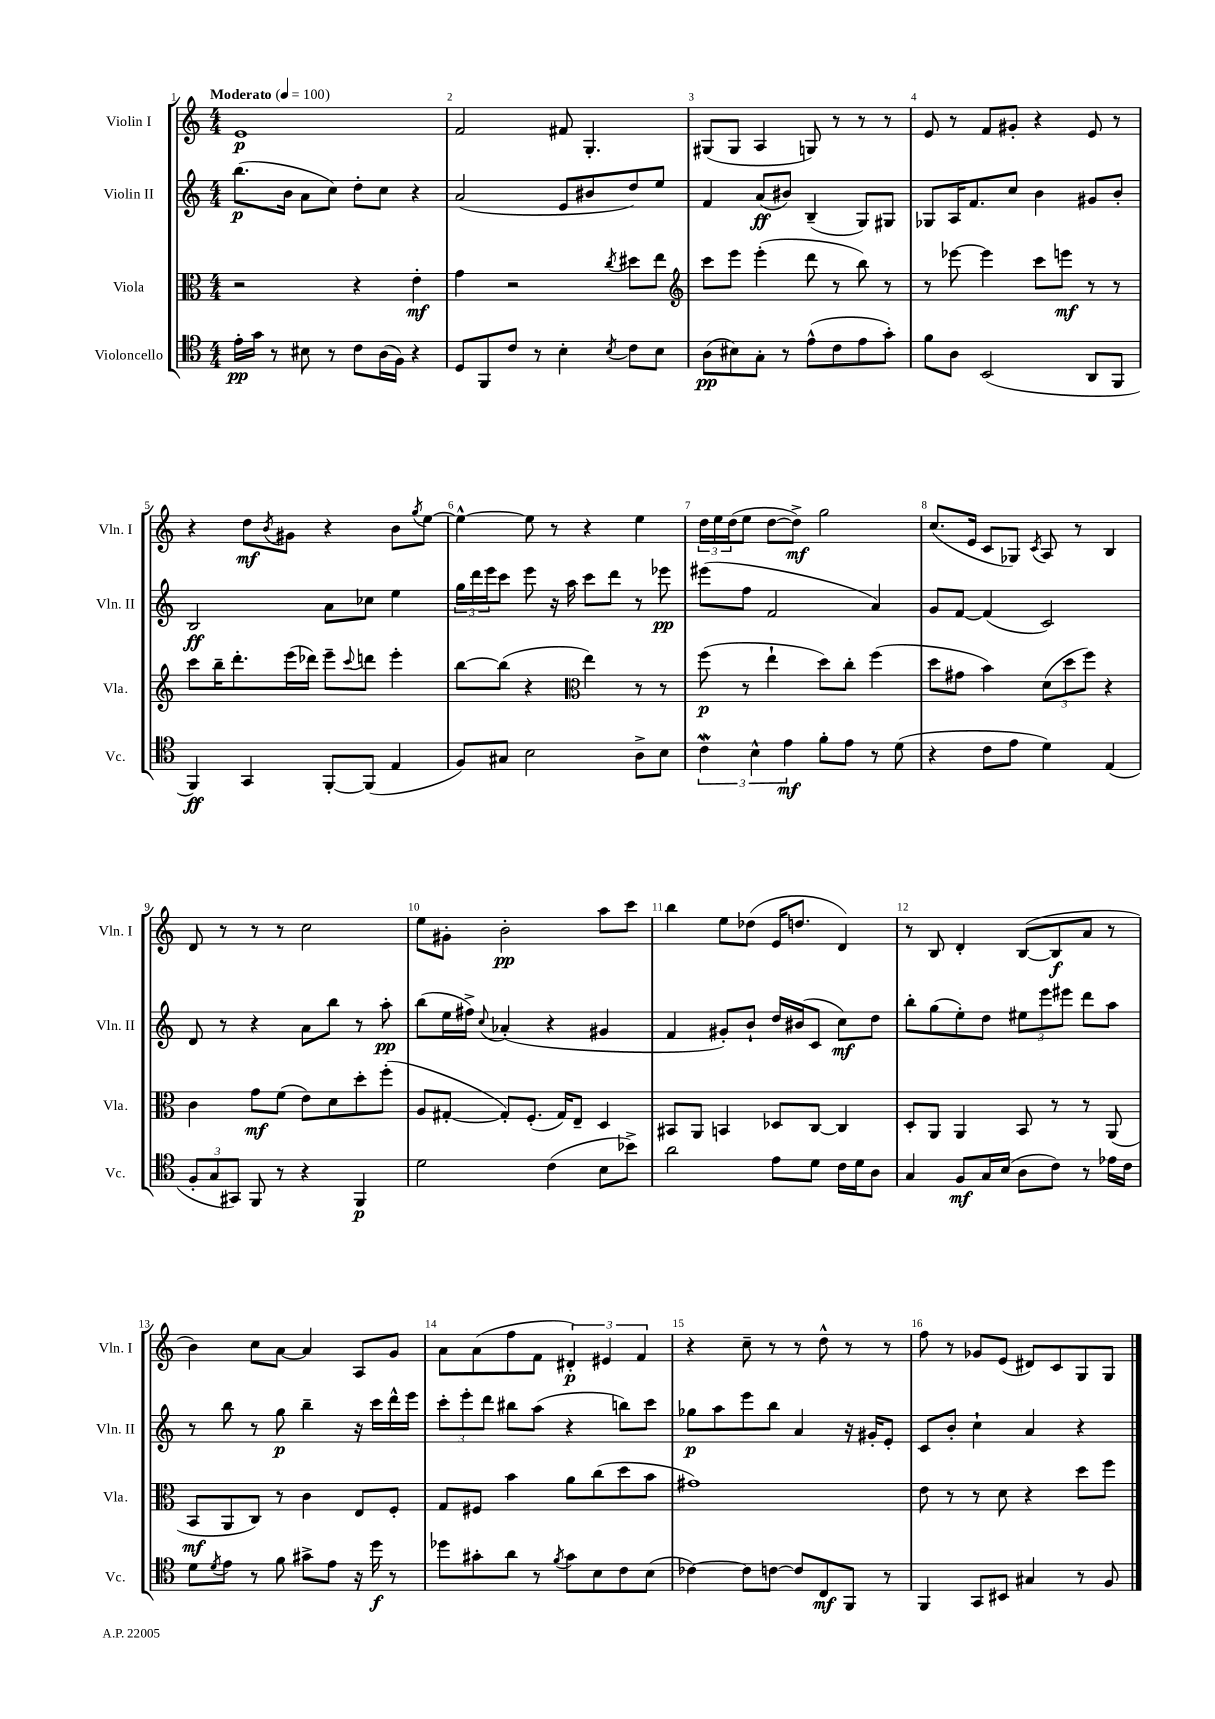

**kern	**dynam	**kern	**dynam	**kern	**dynam	**kern	**dynam
*part4	*part4	*part3	*part3	*part2	*part2	*part1	*part1
*staff4	*staff4	*staff3	*staff3	*staff2	*staff2	*staff1	*staff1
*I"Violoncello	*	*I"Viola	*	*I"Violin II	*	*I"Violin I	*
*I'Vc.	*	*I'Vla.	*	*I'Vln. II	*	*I'Vln. I	*
*clefC4	*	*clefC3	*	*clefG2	*	*clefG2	*
*k[]	*	*k[]	*	*k[]	*	*k[]	*
*M4/4	*	*M4/4	*	*M4/4	*	*M4/4	*
*MM100	*	*MM100	*	*MM100	*	*MM100	*
=1	=1	=1	=1	=1	=1	=1	=1
!	!	!	!	!	!	!LO:TX:a:B:t=Moderato	!
16e'\LL	pp	2r	.	(8.bb\L	p	1e	p
16g\JJ	.	.	.	.	.	.	.
8r	.	.	.	.	.	.	.
.	.	.	.	16b\Jk	.	.	.
8B#X\	.	.	.	8a\L	.	.	.
8r	.	.	.	8cc\J)	.	.	.
8c\L	.	4r	.	8dd'\L	.	.	.
(16A\L	.	.	.	8cc\J	.	.	.
16F\JJ)	.	.	.	.	.	.	.
4r	.	4e'\	mf	4r	.	.	.
=2	=2	=2	=2	=2	=2	=2	=2
8D/L	.	4g\	.	(2a/	.	2f/	.
8FF/	.	.	.	.	.	.	.
8c/J	.	2r	.	.	.	.	.
8r	.	.	.	.	.	.	.
4B'\	.	.	.	8e/L	.	8f#X/	.
.	.	.	.	8b#X/	.	4.G'/	.
8qB/	.	8qcc/	.	.	.	.	.
8c\L	.	8dd#X\L	.	8dd/)	.	.	.
8B\J	.	8ee\J	.	8ee/J	.	.	.
=3	=3	=3	=3	=3	=3	=3	=3
*	*	*clefG2	*	*	*	*	*
(8A\L	pp	8ccc\L	.	4f/	.	(8G#X/L	.
8B#X\)	.	8eee\J	.	.	.	8G#/J	.
8G'\J	.	(4eee'\	.	(8a/L	ff	4A/	.
8r	.	.	.	8b#X/J)	.	.	.
(8e^^\L	.	8ddd\	.	(4B~/	.	8Gn/)	.
8c\	.	8r	.	.	.	8r	.
8e\	.	8bb\)	.	8G/L)	.	8r	.
8g'\J)	.	8r	.	8G#X/J	.	8r	.
=4	=4	=4	=4	=4	=4	=4	=4
8f\L	.	8r	.	8G-X/L	.	8e/	.
8A\J	.	[8eee-X\	.	16A/K	.	8r	.
.	.	.	.	8.f/	.	.	.
(2BB/	.	4eee-\]	.	.	.	8f/L	.
.	.	.	.	8cc/J	.	8g#X'/J	.
.	.	8ccc\L	.	4b\	.	4r	.
.	.	8eeen\J	mf	.	.	.	.
8AA/L	.	8r	.	8g#X/L	.	8e/	.
8FF/J	.	8r	.	8b'/J	.	8r	.
!!LO:LB:g=z
=5	=5	=5	=5	=5	=5	=5	=5
4FF/)	ff	8ccc\L	.	2B/	ff	4r	.
.	.	16bb~\K	.	.	.	.	.
.	.	8.ddd'\	.	.	.	.	.
4GG/	.	.	.	.	.	8dd\L	mf
.	.	.	.	.	.	8qb/	.
.	.	(16eee\L	.	.	.	8g#X\J	.
.	.	16ddd-X\JJ)	.	.	.	.	.
[8FF'/L	.	8eee~\L	.	8a\L	.	4r	.
.	.	8qqccc/	.	.	.	.	.
(8FF/J]	.	8dddn\J	.	8cc-X\J	.	.	.
4E/	.	4eee'\	.	4ee\	.	8b\L	.
.	.	.	.	.	.	8qgg/	.
.	.	.	.	.	.	[8ee\J	.
=6	=6	=6	=6	=6	=6	=6	=6
8F/L)	.	[8bb\L	.	24gg\LL	.	4ee^^\_	.
.	.	.	.	24ddd\	.	.	.
.	.	.	.	24eee\J	.	.	.
8G#X/J	.	(8bb\J]	.	8ccc\J	.	.	.
2B\	.	4r	.	8eee\	.	8ee\]	.
.	.	.	.	16r	.	8r	.
.	.	.	.	16aa\	.	.	.
*	*	*clefC3	*	*	*	*	*
.	.	4ee\)	.	8ccc\L	.	4r	.
.	.	.	.	8ddd\J	.	.	.
8A^\L	.	8r	.	8r	.	4ee\	.
8B\J	.	8r	.	8eee-X\	pp	.	.
=7	=7	=7	=7	=7	=7	=7	=7
6cw\	.	(8ff\	p	(8eee#X\L	.	24dd\LL	.
.	.	.	.	.	.	24ee\	.
.	.	.	.	.	.	(24dd\J	.
.	.	8r	.	8ff\J	.	8ee\J	.
6B^^\	.	.	.	.	.	.	.
.	.	4ee`\	.	2f/	.	[8dd\L	.
6e\	mf	.	.	.	.	.	.
.	.	.	.	.	.	8dd^\J])	mf
8f'\L	.	8dd\L)	.	.	.	2gg\	.
8e\J	.	8cc'\J	.	.	.	.	.
8r	.	(4ff\	.	4a/)	.	.	.
(8d\	.	.	.	.	.	.	.
=8	=8	=8	=8	=8	=8	=8	=8
4r	.	8dd\L	.	8g/L	.	(8.cc/L	.
.	.	8g#X\J	.	[8f/J	.	.	.
.	.	.	.	.	.	16e/Jk	.
8c\L	.	4b\)	.	(4f/]	.	8c/L	.
8e\J	.	.	.	.	.	8G-X/J)	.
.	.	.	.	.	.	8qc/	.
4d\)	.	(12d\L	.	2c/)	.	8A/	.
.	.	12dd\	.	.	.	.	.
.	.	.	.	.	.	8r	.
.	.	12ff\J)	.	.	.	.	.
(4E/	.	4r	.	.	.	4B/	.
!!LO:LB:g=z
=9	=9	=9	=9	=9	=9	=9	=9
12F'/L	.	4c\	.	8d/	.	8d/	.
12G/	.	.	.	.	.	.	.
.	.	.	.	8r	.	8r	.
12GG#X/J)	.	.	.	.	.	.	.
8FF/	.	8g\L	mf	4r	.	8r	.
8r	.	(8f\J	.	.	.	8r	.
4r	.	8e\L)	.	8a\L	.	2cc\	.
.	.	8d\	.	8bb\J	.	.	.
4FF/	p	8dd'\	.	8r	.	.	.
.	.	(8ff'\J	.	8aa'\	pp	.	.
=10	=10	=10	=10	=10	=10	=10	=10
2d\	.	8A/L	.	(8bb\L	.	8ee\L	.
.	.	[8G#X'/J	.	16ee\L	.	8g#X'\J	.
.	.	.	.	16ff#X^\JJ)	.	.	.
.	.	.	.	8qqcc/	.	.	.
.	.	8G#'/L])	.	(4a-X'/	.	2b'\	pp
.	.	(8.F'/J	.	.	.	.	.
(4c\	.	.	.	4r	.	.	.
.	.	16G#/KL)	.	.	.	.	.
.	.	8E~/J	.	.	.	.	.
8B\L	.	4D/	.	4g#X/	.	8aa\L	.
8b-X^\J)	.	.	.	.	.	8ccc\J	.
=11	=11	=11	=11	=11	=11	=11	=11
2a\	.	8BB#X/L	.	4f/	.	4bb\	.
.	.	8AA/J	.	.	.	.	.
.	.	4BBn/	.	8g#X'/L)	.	8ee\L	.
.	.	.	.	8b`/J	.	(8dd-X\J	.
8e\L	.	8D-X/L	.	16dd/LL	.	16e/KL	.
.	.	.	.	(16b#X/J	.	8.ddn/J	.
8d\J	.	[8C/J	.	8c/J	.	.	.
16c\LL	.	4C/]	.	8cc\L)	mf	4d/)	.
16d\J	.	.	.	.	.	.	.
8A\J	.	.	.	8dd\J	.	.	.
=12	=12	=12	=12	=12	=12	=12	=12
4G/	.	8D'/L	.	8bb'\L	.	8r	.
.	.	8AA/J	.	(8gg\	.	8B/	.
8F/L	mf	4AA/	.	8ee'\)	.	4d'/	.
16G/L	.	.	.	8dd\J	.	.	.
(16B/JJ	.	.	.	.	.	.	.
8A\L	.	8BB/	.	12ee#X\L	.	([8B/L	.
.	.	.	.	12eee\	.	.	.
8c\J)	.	8r	.	.	.	8B/]	f
.	.	.	.	12eee#X\J	.	.	.
8r	.	8r	.	8ddd\L	.	8a/J	.
16e-X\LL	.	(8AA/	.	8aa\J	.	8r	.
16c\JJ	.	.	.	.	.	.	.
!!LO:LB:g=z
=13	=13	=13	=13	=13	=13	=13	=13
8d\L	.	8BB/L	mf	8r	.	4b\)	.
8qd/	.	.	.	.	.	.	.
8e\J	.	8AA/	.	8bb\	.	.	.
8r	.	8C/J)	.	8r	.	8cc\L	.
8f\	.	8r	.	8gg\	p	[8a\J	.
8g#X^\L	.	4c\	.	4bb~\	.	4a/]	.
8e\J	.	.	.	.	.	.	.
16r	.	8E/L	.	16r	.	8A/L	.
16dd\	f	.	.	16ccc\LL	.	.	.
8r	.	8F'/J	.	16ddd^^\	.	8g/J	.
.	.	.	.	16eee\JJ	.	.	.
=14	=14	=14	=14	=14	=14	=14	=14
8dd-X\L	.	8G/L	.	12ccc'\L	.	8a\L	.
.	.	.	.	12eee'\	.	.	.
8g#X'\	.	8F#X/J	.	.	.	(8a\	.
.	.	.	.	12ddd\J	.	.	.
8a\J	.	4b\	.	8bb#X\L	.	8ff\	.
8r	.	.	.	(8aa\J	.	8f\J	.
8qf/	.	.	.	.	.	.	.
8g#\L	.	8a\L	.	4r	.	6d#X'/)	p
8B\	.	(8cc\	.	.	.	.	.
.	.	.	.	.	.	6e#X/	.
8c\	.	8dd\	.	8bbn\L)	.	.	.
.	.	.	.	.	.	6f/	.
(8B\J	.	8b\J	.	8ccc\J	.	.	.
=15	=15	=15	=15	=15	=15	=15	=15
[4c-X\)	.	1g#X)	.	8gg-X\L	p	4r	.
.	.	.	.	8aa\	.	.	.
8c-\L]	.	.	.	8eee\	.	8cc~\	.
[8cn\J	.	.	.	8bb\J	.	8r	.
8c/L]	.	.	.	4a/	.	8r	.
8C/	mf	.	.	.	.	8dd^^\	.
8FF/J	.	.	.	16r	.	8r	.
.	.	.	.	16g#X'/KL	.	.	.
8r	.	.	.	8e'/J	.	8r	.
=16	=16	=16	=16	=16	=16	=16	=16
4FF/	.	8e\	.	8c/L	.	8ff\	.
.	.	8r	.	8b'/J	.	8r	.
8GG/L	.	8r	.	4cc`\	.	8g-X/L	.
8BB#X/J	.	8d\	.	.	.	(8e/J	.
4G#X/	.	4r	.	4a/	.	8d#X/L)	.
.	.	.	.	.	.	8c/	.
8r	.	8dd\L	.	4r	.	8G/	.
8F/	.	8ff\J	.	.	.	8G/J	.
==	==	==	==	==	==	==	==
*-	*-	*-	*-	*-	*-	*-	*-
